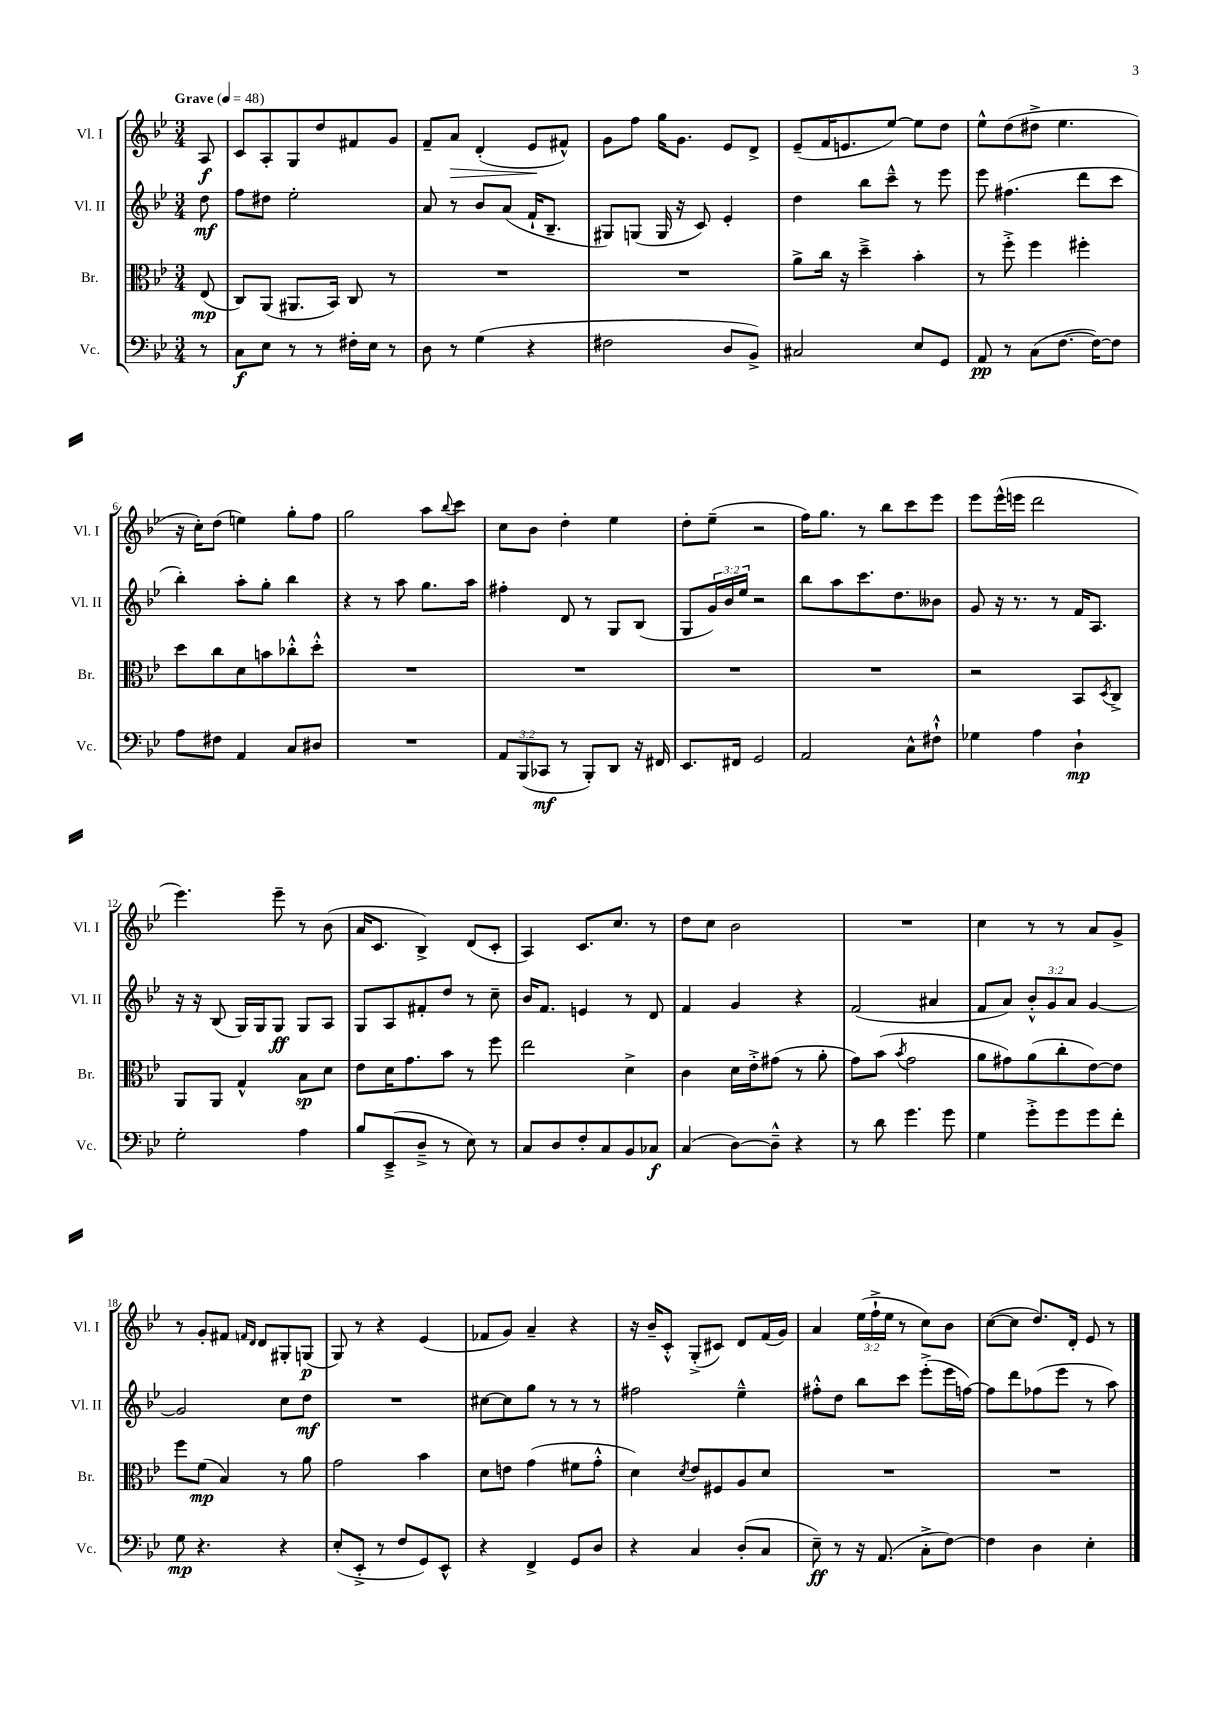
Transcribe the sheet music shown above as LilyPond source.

<<
\new StaffGroup <<
\new Staff = "s0" \with { instrumentName = "Vl. I" shortInstrumentName = "Vl. I" } {
    \clef treble \key bes \major \numericTimeSignature \time 3/4 \override Staff.TupletNumber.text = #tuplet-number::calc-fraction-text \partial 8 \tempo "Grave" 4 = 48
    a8\f |
    c'8 a8-. g8 d''8 fis'8 g'8 |
    f'8-- a'8\> d'4-.( ees'8\! fis'8-^) |
    g'8 f''8 g''16 g'8. ees'8 d'8-> |
    ees'8--( f'16 e'8. ees''8~) ees''8 d''8 |
    ees''8-^ d''8( dis''8-> ees''4. |
    r16 c''16-.) d''8( e''4) g''8-. f''8 |
    g''2 a''8 \appoggiatura { bes''8 } c'''8 |
    c''8 bes'8 d''4-. ees''4 |
    d''8-. ees''8--( r2 |
    f''16) g''8. r8 bes''8 c'''8 ees'''8 |
    ees'''8 ees'''16-^( e'''16 d'''2 |
    ees'''4.) ees'''8-- r8 bes'8( |
    a'16 c'8. bes4->) d'8( c'8-. |
    a4) c'8. c''8. r8 |
    d''8 c''8 bes'2 |
    R2. |
    c''4 r8 r8 a'8 g'8-> |
    r8 g'8-. fis'8 \grace { f'16 d'16 } d'8 gis8-. g8\p( |
    g8) r8 r4 ees'4( |
    fes'8 g'8) a'4-- r4 |
    r16 bes'16-- c'8-.-^ g8-.->( cis'8) d'8 f'16( g'16) |
    a'4 \tuplet 3/2 { ees''16( f''16-!-> ees''16 } r8 c''8) bes'8 |
    c''8~( c''8 d''8.) d'16-. ees'8 r8 \bar "|." |
}
\new Staff = "s1" \with { instrumentName = "Vl. II" shortInstrumentName = "Vl. II" } {
    \clef treble \key bes \major \numericTimeSignature \time 3/4 \override Staff.TupletNumber.text = #tuplet-number::calc-fraction-text \partial 8
    d''8\mf |
    f''8 dis''8 ees''2-. |
    a'8 r8 bes'8 a'8( f'16-! bes8.-- |
    gis8) g8( g16 r16 c'8) ees'4-. |
    d''4 bes''8 c'''8---^ r8 ees'''8 |
    ees'''8 fis''4.( d'''8 c'''8 |
    bes''4-.) a''8-. g''8-. bes''4 |
    r4 r8 a''8 g''8. a''16 |
    fis''4-. d'8 r8 g8 bes8( |
    g8 \tuplet 3/2 { g'16) bes'16 ees''16 } r2 |
    bes''8 a''8 c'''8. d''8. beses'8 |
    g'8 r16 r8. r8 f'16 a8. |
    r16 r16 bes8( g16) g16 g8\ff g8 a8 |
    g8 a8 fis'8-. d''8 r8 c''8-- |
    bes'16 f'8. e'4 r8 d'8 |
    f'4 g'4 r4 |
    f'2( ais'4 |
    f'8 a'8) \tuplet 3/2 { bes'8-.-^ g'8 a'8 } g'4~ |
    g'2 c''8 d''8\mf |
    R2. |
    cis''8~ cis''8 g''8 r8 r8 r8 |
    fis''2 ees''4---^ |
    fis''8-.-^ d''8 bes''8 c'''8 ees'''8-.->( ees'''16 f''16~) |
    f''8 d'''8 fes''8( ees'''8 r8 a''8) \bar "|." |
}
\new Staff = "s2" \with { instrumentName = "Br." shortInstrumentName = "Br." } {
    \clef alto \key bes \major \numericTimeSignature \time 3/4 \partial 8
    ees8\mp( |
    c8) a,8( ais,8. bes,16) c8 r8 |
    R2. |
    R2. |
    a'8-> c''16 r16 d''4---> bes'4-. |
    r8 f''8-.-> f''4 fis''4-. |
    d''8 c''8 d'8 b'8 ces''8-.-^ d''8-.-^ |
    R2. |
    R2. |
    R2. |
    R2. |
    r2 bes,8 \acciaccatura { d8 } c8-> |
    a,8 a,8 g4-^ bes8\sp d'8 |
    ees'8 d'16 g'8. bes'8 r8 f''8 |
    ees''2 d'4-> |
    c'4 d'16 ees'16-.-> gis'8( r8 a'8-. |
    g'8) bes'8( \acciaccatura { bes'8 } g'2 |
    a'8 gis'8) a'8( c''8-. ees'8~) ees'8 |
    f''8 f'8\mp( bes4) r8 a'8 |
    g'2 bes'4 |
    d'8 e'8 g'4( fis'8 g'8-.-^ |
    d'4) \acciaccatura { d'8 } ees'8 fis8 a8 d'8 |
    R2. |
    R2. \bar "|." |
}
\new Staff = "s3" \with { instrumentName = "Vc." shortInstrumentName = "Vc." } {
    \clef bass \key bes \major \numericTimeSignature \time 3/4 \override Staff.TupletNumber.text = #tuplet-number::calc-fraction-text \partial 8
    r8 |
    c8\f ees8 r8 r8 fis16-. ees16 r8 |
    d8 r8 g4( r4 |
    fis2 d8 bes,8->) |
    cis2 ees8 g,8 |
    a,8\pp r8 c8( f8.~ f16~) f8 |
    a8 fis8 a,4 c8 dis8 |
    R2. |
    \tuplet 3/2 { a,8 bes,,8( ces,8\mf } r8 bes,,8-.) d,8 r16 fis,16 |
    ees,8. fis,16 g,2 |
    a,2 c8-^ fis8-!-^ |
    ges4 a4 d4-!\mp |
    g2-. a4 |
    bes8 ees,8--->( d8---> r8 ees8) r8 |
    c8 d8 f8-. c8 bes,8 ces8\f |
    c4( d8~) d8---^ r4 |
    r8 d'8 g'4. g'8 |
    g4 g'8-.-> g'8 g'8 f'8-. |
    g8\mp r4. r4 |
    ees8-.( ees,8-.-> r8 f8 g,8) ees,8-^ |
    r4 f,4-> g,8 d8 |
    r4 c4 d8-.( c8 |
    ees8--\ff) r8 r16 a,8.( c8-.-> f8~) |
    f4 d4 ees4-. \bar "|." |
}
>>
>>
